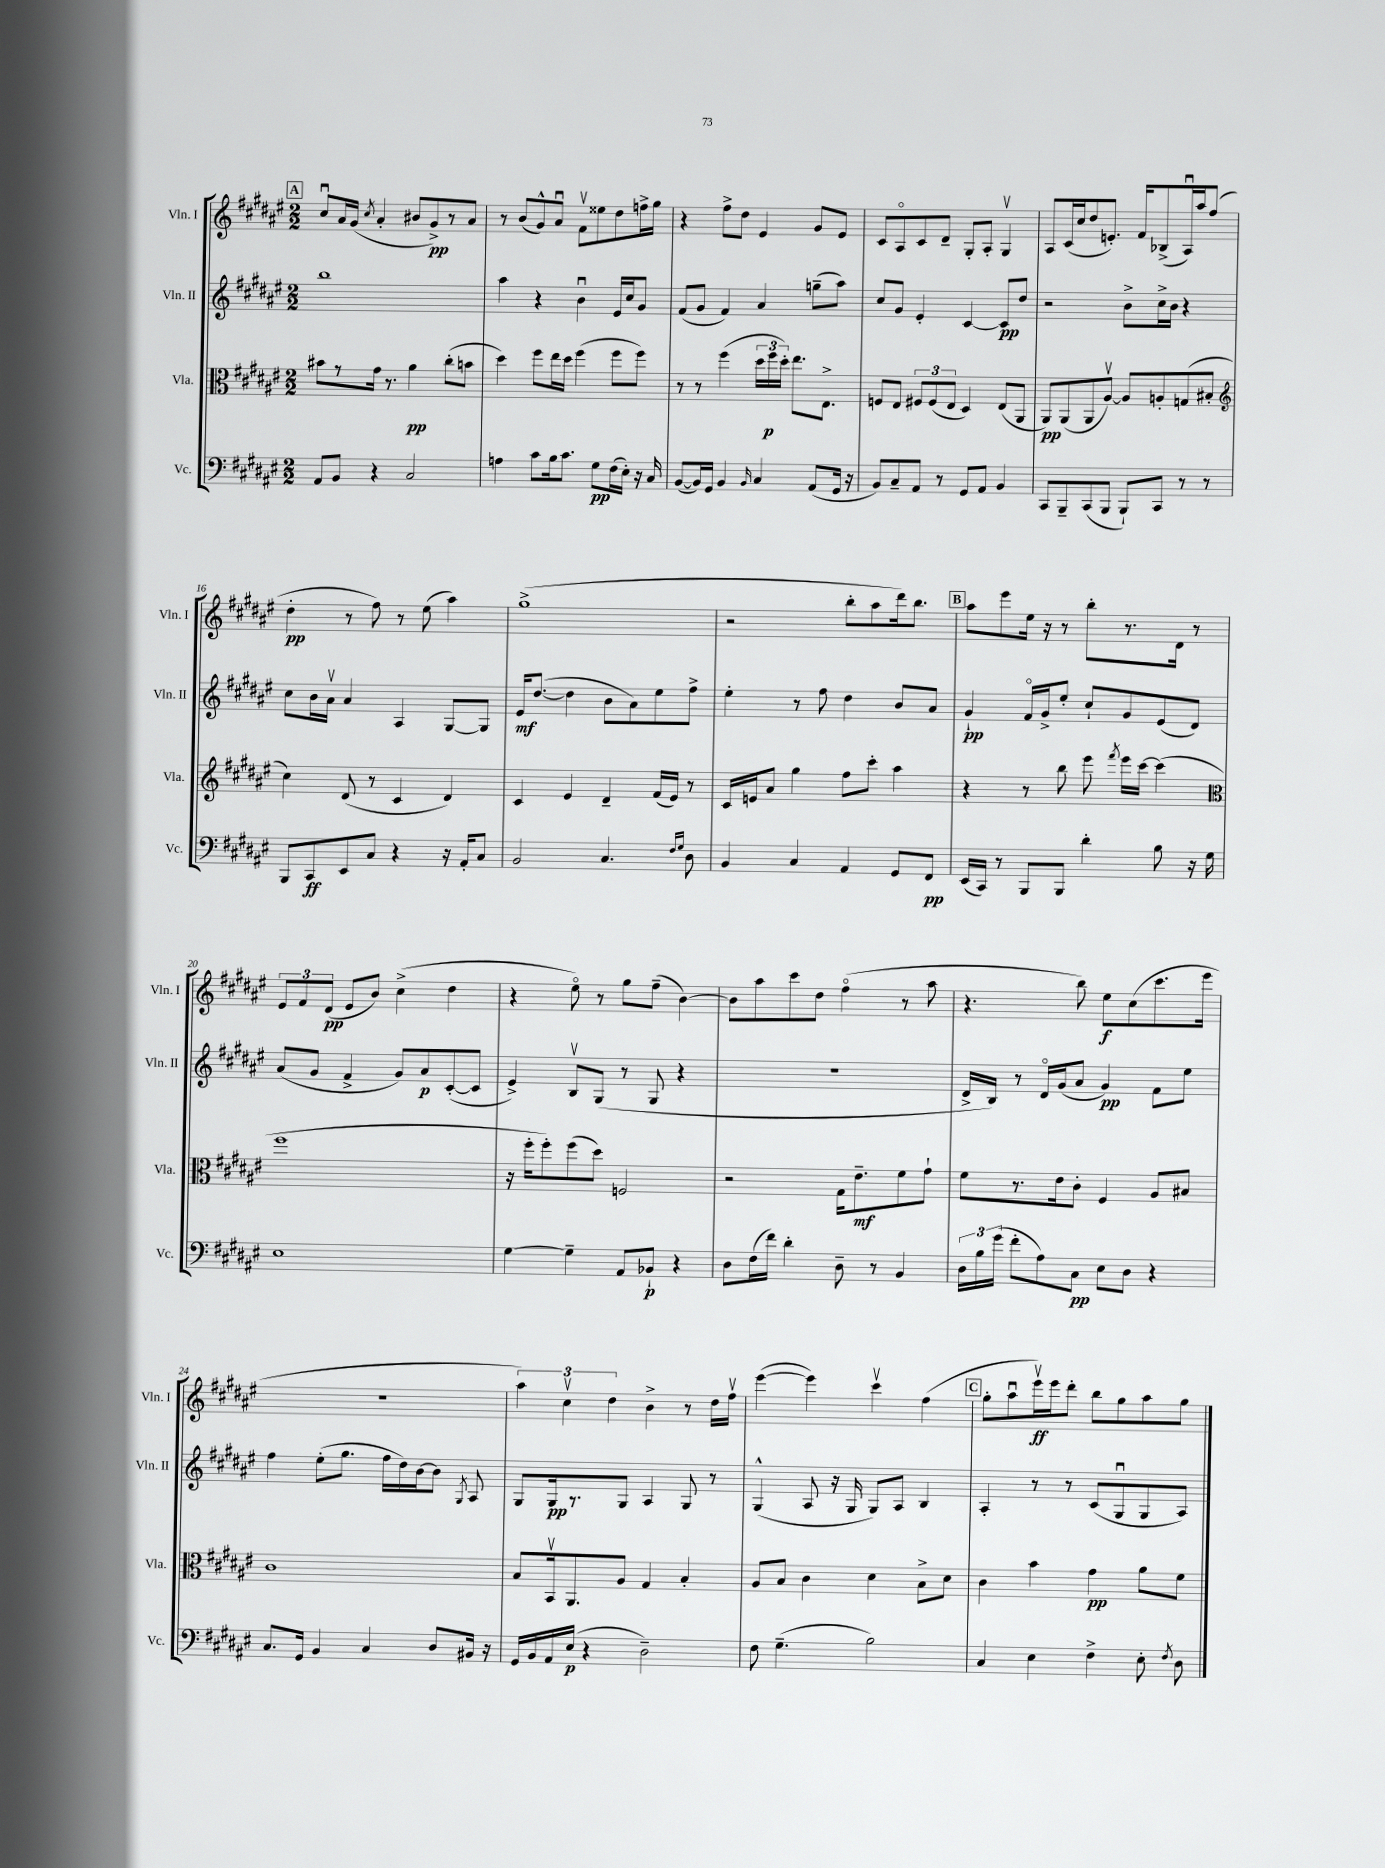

**kern	**kern	**kern	**kern
*staff4	*staff3	*staff2	*staff1
*clefF4	*clefC3	*clefG2	*clefG2
*k[f#c#g#d#a#e#]	*k[f#c#g#d#a#e#]	*k[f#c#g#d#a#e#]	*k[f#c#g#d#a#e#]
*M2/2	*M2/2	*M2/2	*M2/2
8AA#	8b#	1bb	8cc#u
8BB	8r	.	16a#
.	.	.	(16g#
.	.	.	8qcc#
4r	16g#	.	4a#'
.	8.r	.	.
2C#	4a#	.	8b#
.	.	.	8g#^)
.	(8cc#'	.	8r
.	8b	.	8a#
=	=	=	=
4A	4dd#)	4aa#	8r
.	.	.	(8b
8c#	8ff#	4r	8g#^^)
16B	16ee#	.	8a#u
8.c#	16dd#	.	.
.	(4ff#	4bu	8f#v
8G#	.	.	8ee##
(16F#	8ff#	16e#	8dd#
16E#')	.	16cc#	.
16r	8ff#)	8g#	16ff^
16C#	.	.	16gg#
=	=	=	=
([8BB	8r	(8f#	4r
16BB])	8r	8g#	.
16GG#	.	.	.
4BB	(4ff#	4f#)	8ff#^
.	.	.	8dd#
16qqBB	.	.	.
4C#	24dd#	4a#	4e#
.	24ff#	.	.
.	24dd#')	.	.
.	8.ee#	.	.
(8AA#	.	(8gg~	8g#
.	8.E#^	.	.
16GG#	.	8aa#)	8e#
16r	.	.	.
=	=	=	=
8BB)	8F	8cc#	8c#
8C#~	8E#	8g#	8A#o
8AA#	12F#	4e#'	8c#
.	(12F#	.	.
8r	.	.	8d#~
.	12E#	.	.
8GG#	4D#)	[4c#	8G#'
8AA#	.	.	8A#'
4BB	(8E#	8c#]	4G#v
.	8AA#	8dd#	.
=	=	=	=
8CC#	8AA#)	2r	8A#
8BBB~	(8AA#	.	(16c#
.	.	.	16cc#
(8CC#	8AA#	.	8dd#
8BBB	[8A#v)	.	8.e')
8BBB`)	8A#]	8b^	.
.	.	.	16f#
8CC#	8A'	16cc#^	(8B-^
.	.	16b	.
8r	(8G	4r	16A#u)
.	.	.	16aa#
8r	8B#'	.	(8ff#
=	=	=	=
*	*clefG2	*	*
8BBB	4cc#)	8cc#	4dd#'
8CC#	.	16b	.
.	.	16a#v	.
8EE#	(8d#	4a#	8r
8C#	8r	.	8ff#)
4r	4c#	4A#	8r
.	.	.	(8ee#
16r	4d#)	[8G#	4aa#)
16AA#'	.	.	.
8C#	.	8G#]	.
=	=	=	=
2BB	4c#	16e#	(1gg#^
.	.	([8.dd#	.
.	4e#	4dd#]	.
4.C#	4d#~	8b	.
.	.	8a#)	.
.	(16f#	8ee#	.
.	16e#)	.	.
16qqF#	.	.	.
16qqG#	.	.	.
8D#	8r	8ff#^	.
=	=	=	=
4BB	16c#	4ee#'	2r
.	16e	.	.
.	8a#	.	.
4C#	4gg#	8r	.
.	.	8ff#	.
4AA#	8ff#	4dd#	8bb'
.	8ccc#'	.	8aa#
8GG#	4aa#	8b	16ddd#)
.	.	.	8.bb
8FF#	.	8a#	.
=	=	=	=
(16EE#	4r	4g#`	8aa#
16CC#)	.	.	.
8r	.	.	8eee#
8BBB	8r	16f#o	16ee#
.	.	16g#^	16r
8BBB	8bb	8ee#'	8r
4d#'	8eee#	8cc#`	8bb'
.	8qfff#	.	.
.	16eee#	8g#	8.r
.	[16ccc#	.	.
8B	(4ccc#]	(8e#	.
.	.	.	16d#
16r	.	8d#)	8r
16G#	.	.	.
=	=	=	=
*	*clefC3	*	*
1E#	1ff#	(8a#	12e#
.	.	.	12f#
.	.	8g#	.
.	.	.	(12d#
.	.	4f#^	8e#
.	.	.	8b)
.	.	8g#)	(4cc#^
.	.	8a#	.
.	.	([8c#'	4dd#
.	.	8c#]	.
=	=	=	=
[4G#	16r	4e#^)	4r
.	16ff#'	.	.
.	8ff#')	.	.
4G#~]	(8ff#	8Bv	8ee#o)
.	8dd#)	(8G#	8r
8AA#	2F	8r	8gg#
8BB-`	.	8G#	(8ff#~
4r	.	4r	[4b)
=	=	=	=
8D#	2r	1r	8b]
(16F#	.	.	8aa#
16f#)	.	.	.
4d#'	.	.	8ccc#
.	.	.	8dd#
8D#~	16G#	.	(4ff#o
.	8.e#~	.	.
8r	.	.	.
4BB	8f#	.	8r
.	8g#`	.	8aa#
=	=	=	=
24D#	8f#	16d#^	4.r
24B	.	.	.
.	.	16B)	.
(24g#	.	.	.
8f#'	8.r	8r	.
8A#)	.	16d#o	.
.	16e#	(16g#	.
8C#	8c#'	8a#	8bb)
8E#	4F#	4g#)	8ee#
8D#	.	.	(8cc#
4r	8A#	8f#	8.ccc#
.	8B#	8ee#	.
.	.	.	16eee#
=	=	=	=
8.C#	1c#	4ff#	1r
16GG#	.	.	.
4BB	.	(8ee#'	.
.	.	8.gg#	.
4C#	.	.	.
.	.	16ff#	.
.	.	16dd#)	.
.	.	[16b	.
8D#	.	8b]	.
.	.	8qG#	.
16BB#	.	8A#	.
16r	.	.	.
=	=	=	=
16GG#	8B	8G#	6aa#)
16BB	.	.	.
16AA#	16BBv	16G#	.
.	.	.	6cc#v
(16E#	8.AA#	8.r	.
4r	.	.	.
.	.	.	6dd#
.	8A#	8G#	.
2D#~)	4G#	4A#	4b^
.	4B'	8G#	8r
.	.	8r	16dd#
.	.	.	16ff#v
=	=	=	=
8F#	8A#	(4G#^^	([4eee#
(4.G#~	8B	.	.
.	4c#	8A#	4eee#])
.	.	16r	.
.	.	16G#	.
2B)	4d#	8G#)	4ccc#v
.	.	8A#	.
.	8B^	4B	(4ff#
.	8d#	.	.
=	=	=	=
4C#	4c#	4A#'	8gg#'
.	.	.	8aa#u
4E#	4b	8r	16eee#v)
.	.	.	16eee#
.	.	8r	8ddd#'
4F#^	4g#	(8c#	8bb
.	.	8G#u	8gg#
8E#'	8a#	8G#	8aa#
8qF#	.	.	.
8D#	8f#	8A#)	8gg#
==	==	==	==
*-	*-	*-	*-
